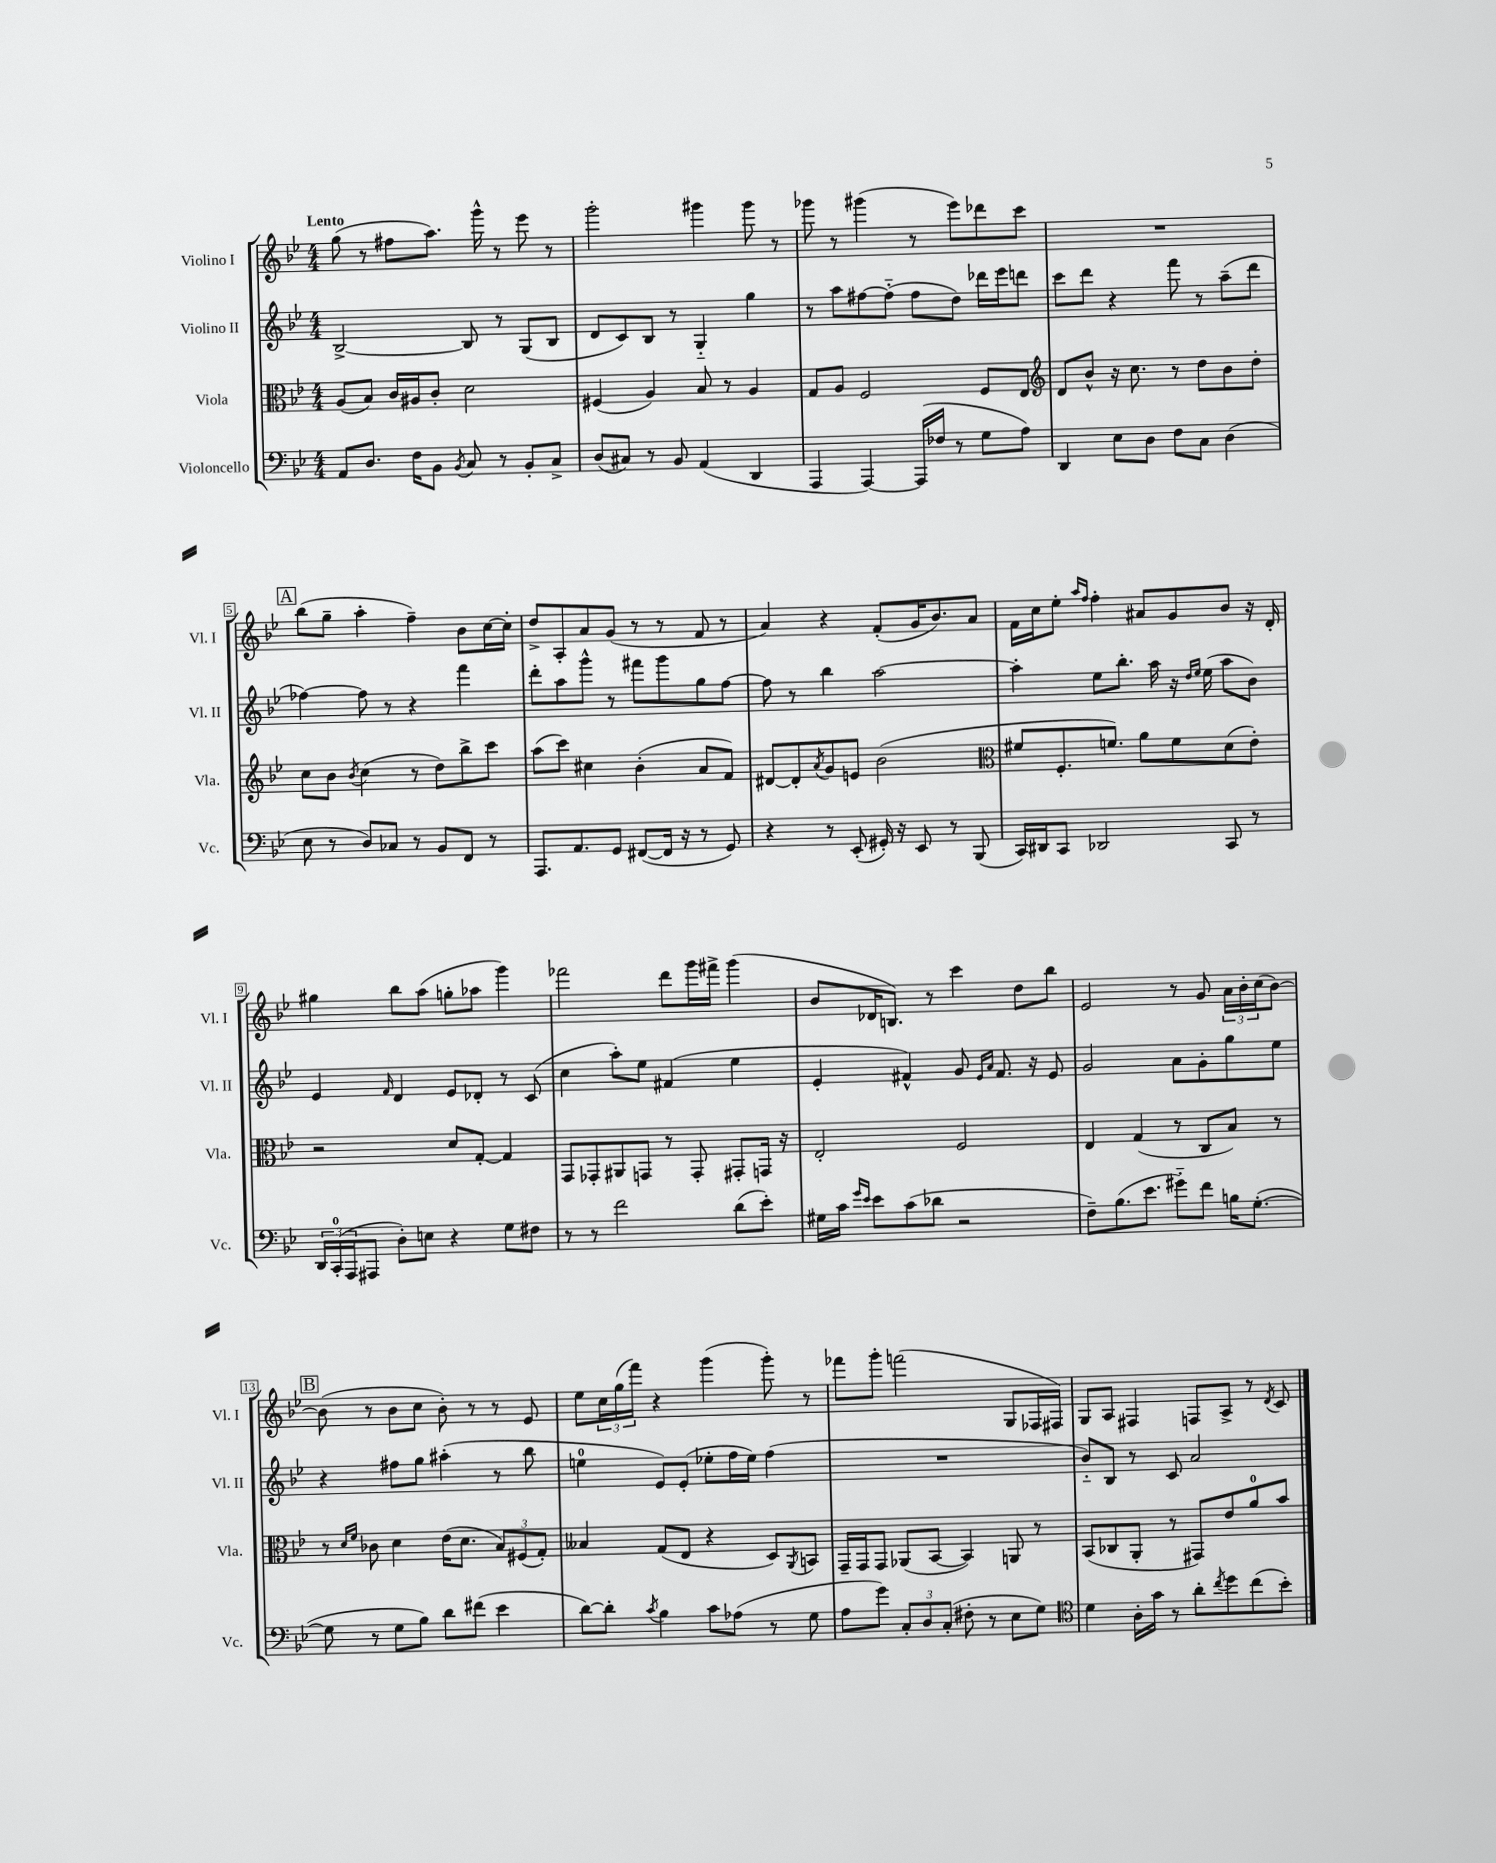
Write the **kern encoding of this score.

**kern	**kern	**kern	**kern
*part4	*part3	*part2	*part1
*staff4	*staff3	*staff2	*staff1
*I"Violoncello	*I"Viola	*I"Violino II	*I"Violino I
*I'Vc.	*I'Vla.	*I'Vl. II	*I'Vl. I
*clefF4	*clefC3	*clefG2	*clefG2
*k[b-e-]	*k[b-e-]	*k[b-e-]	*k[b-e-]
*M4/4	*M4/4	*M4/4	*M4/4
=1	=1	=1	=1
!	!	!	!LO:TX:a:B:t=Lento
8AA/L	(8A/L	[2B-^/	(8gg\
8.D/J	8B-/J)	.	8r
.	16c/LL	.	8ff#X\L
16F\KL	16A#X/J	.	.
8BB-\J	8c'/J	.	8.aa\J)
8qBB-/	.	.	.
8C/	2d\	8B-/]	.
.	.	.	16ggg^^\
8r	.	8r	8r
8BB-'/L	.	(8G/L	8eee-\
8C^/J	.	8B-/J	8r
=2	=2	=2	=2
(8D/L	(4F#X/	8d/L	2ggg'\
8C#X/J)	.	8c/)	.
8r	4A/)	8B-/J	.
8BB-/	.	8r	.
(4AA/	8B-/	4G/	4ggg#X\
.	8r	.	.
4DD/	4A/	4gg\	8ggg#\
.	.	.	8r
=3	=3	=3	=3
4AAA/	8G/L	8r	8ggg-X\
.	8A/J	8aa\L	8r
[4AAA/)	2F/	[8ff#X\	(4ggg#X\
.	.	(8ff#\J]	.
(16AAA/LL]	.	8ff#\L	8r
16F-X/JJ	.	.	.
8r	.	8dd\J)	8eee-\L)
8G\L	8F/L	16ddd-X\LL	8ddd-X\
.	.	16eee-\J	.
8A\J)	8E-/J	8dddn\J	8ccc\J
=4	=4	=4	=4
*	*clefG2	*	*
4DD/	8d/L	8ccc\L	1r
.	8b-^^/J	8ddd\J	.
8E-\L	16r	4r	.
.	8.cc\	.	.
8D\J	.	.	.
8F\L	8r	8fff\	.
8C\J	8dd\L	8r	.
(4D\	8b-\	(8aa~\L	.
.	8dd'\J	8ddd\J	.
!!LO:LB:g=z
!!LO:REH:place=s1:t=A
=5	=5	=5	=5
8E-\	8cc\L	[4ff-X\)	(8bb-\L
8r	8b-\J	.	8gg~\J
.	8qb-/	.	.
8D/L)	(4cc\	8ff-\]	4aa'\
8C-X/J	.	8r	.
8r	8r	4r	4ff~\)
8BB-/L	8dd\L)	.	.
8FF/J	8bb-^\	4fff\	8b-\L
8r	8ccc\J	.	[16cc\L
.	.	.	16cc'\JJ]
=6	=6	=6	=6
8.AAA/L	(8aa\L	8ddd'\L	8dd^/L
.	8ccc\J)	8aa\	8A'/
8.AA/	.	.	.
.	4cc#X\	8ggg^^\J	8a/
8GG/J	.	8r	(8g/J
([8FF#X/L	(4b-'\	8fff#X\L	8r
16FF#/Jk]	.	8ggg\	8r
16r	.	.	.
8r	8a/L	8gg\	8f/
8GG/)	8f/J)	[8ff\J	8r
=7	=7	=7	=7
4r	[8d#X/L	8ff\]	4a/)
.	8d#'/]	8r	.
.	8qa/	.	.
8r	8g/	4bb-\	4r
(8EE-'/	8en/J	.	.
16GG#X'/)	(2b-\	[2aa\	(8f'/L
16r	.	.	.
8EE-/	.	.	16g/K
.	.	.	8.b-/)
8r	.	.	.
(8BBB-/	.	.	8a/J
=8	=8	=8	=8
*	*clefC3	*	*
16CC/LL)	8f#X/L	4aa'\]	16f\LL
16DD#X/J	.	.	16cc\J
8CC/J	8.F'/	.	8ee-'\J
.	.	.	16qqaa/LL
.	.	.	16qqff/JJ
2DD-X/	.	8ee-\L	4ff'\
.	8.fn/J)	.	.
.	.	8.bb-'\J	.
.	8a\L	.	8a#X/L
.	.	16aa\	.
.	8f\	16r	8g/
.	.	16qqdd/LL	.
.	.	16qqee-/JJ	.
.	.	(16ee-\	.
8CC/	(8d\	8aa\L	8b-/J
8r	8e-'\J)	8b-\J)	16r
.	.	.	16d'/
!!LO:LB:g=z
=9	=9	=9	=9
24DD/LL	2r	4e-/	4gg#X\
(24CC'/	.	.	.
24AAA/J	.	.	.
8AAA#X/J	.	.	.
.	.	16qqf/	.
8D'\L)	.	4d/	8bb-\L
8En\J	.	.	(8aa\J
4r	8d/L	8e-/L	8ggn'\L
.	[8G'/J	8d-X'/J	8aa-X\J
8G\L	4G/]	8r	4ggg\)
8F#X\J	.	(8c/	.
=10	=10	=10	=10
8r	8GG/L	4cc\	2fff-X\
8r	8GG-X'/	.	.
2f\	8AA#X/	8aa'\L)	.
.	8GGn/J	8ee-\J	.
.	8r	(4f#X/	8ddd\L
.	8GG'/	.	16ggg\L
.	.	.	16fff#X^\JJ
(8d\L	8GG#X'/L	4ee-\	(4ggg\
8e-'\J)	16GGn/Jk	.	.
.	16r	.	.
=11	=11	=11	=11
16G#X\LL	2E-'/	4e-'/	8b-/L
16c\JJ	.	.	.
16qqg/LL	.	.	.
16qqe-/JJ	.	.	.
8e-\L	.	.	16d-X/K
.	.	.	8.Bn/J)
(8c\	.	4f#X^^/)	.
8d-X\J	.	.	8r
2r	2F/	8g/	4ccc\
.	.	16qqe-/LL	.
.	.	16qqa/JJ	.
.	.	8.f#/	.
.	.	.	8dd\L
.	.	16r	.
.	.	8e-/	8bb-\J
=12	=12	=12	=12
8F~\L)	4E-/	2g/	2e-/
(8.B-\	.	.	.
.	(4G/	.	.
8.e-\J	.	.	.
8g#X\L)	8r	8a\L	8r
8f\J	8C/L	8g'\	8g/
16Bn\KL	8B-/J)	8gg\	24a\LL
.	.	.	24b-'\
([8.G'\J	.	.	.
.	.	.	(24cc\J
.	8r	8ee-\J	[8b-\J)
!!LO:LB:g=z
!!LO:REH:place=s1:t=B
=13	=13	=13	=13
8G\]	8r	4r	(8b-\]
.	16qqd/LL	.	.
.	16qqf/JJ	.	.
8r	8c-X\	.	8r
8G\L	4d\	8ff#X\L	8b-\L
8B-\J)	.	8gg\J	8cc\J
8d\L	(16e-\KL	(4aa#X'\	8b-'\)
.	8.d\J	.	.
(8f#X\J	.	.	8r
4e-\	12B-/L)	8r	8r
.	(12F#X/	.	.
.	.	8bb-\	8e-/
.	12G'/J)	.	.
=14	=14	=14	=14
[8d\L)	4B--X/	4een\	8ee-\L
8d'\J]	.	.	24cc\L
.	.	.	(24gg\
.	.	.	24fff\JJ)
8qc/	.	.	.
4B-\	(8G/L	8e-/L)	4r
.	8E-/J	(8e-'/J	.
8c\L	4r	8ee-X'\L	(4ggg\
(8A-X\J	.	16ff\L	.
.	.	16ee-\JJ)	.
8r	8D/L)	(4ff\	8ggg'\)
.	8qAA/	.	.
8G\	8BBn/J	.	8r
=15	=15	=15	=15
8A\L	16GG~/LL	1r	8fff-X\L
.	16GG/J	.	.
8g\J)	8GG/J	.	8ggg'\J
12C'/L	(8AA-X/L	.	(2fffn\
12D/	.	.	.
.	[8BB-/J	.	.
(12C'/J	.	.	.
8F#X'\	4BB-/])	.	.
8r	.	.	.
8E-\L	8AAn/	.	8G/L
8G\J)	8r	.	16F-X/L
.	.	.	16F#X/JJ)
=16	=16	=16	=16
*clefC4	*	*	*
4d\	(8BB-/L	8b-/L)	8G/L
.	8C-X/	8B-/J	8A/J
16A'\LL	8AA'/J	8r	4F#X/
16g\JJ	.	.	.
8r	8r	8c/	.
8a'\L	8GG#X/L)	2a/	8Fn/L
8qcc/	.	.	.
8dd\	8e-/	.	8A^/J
(8cc\	8a/	.	8r
.	.	.	8qd/
8b-'\J)	8b-/J	.	8c/
==	==	==	==
*-	*-	*-	*-
